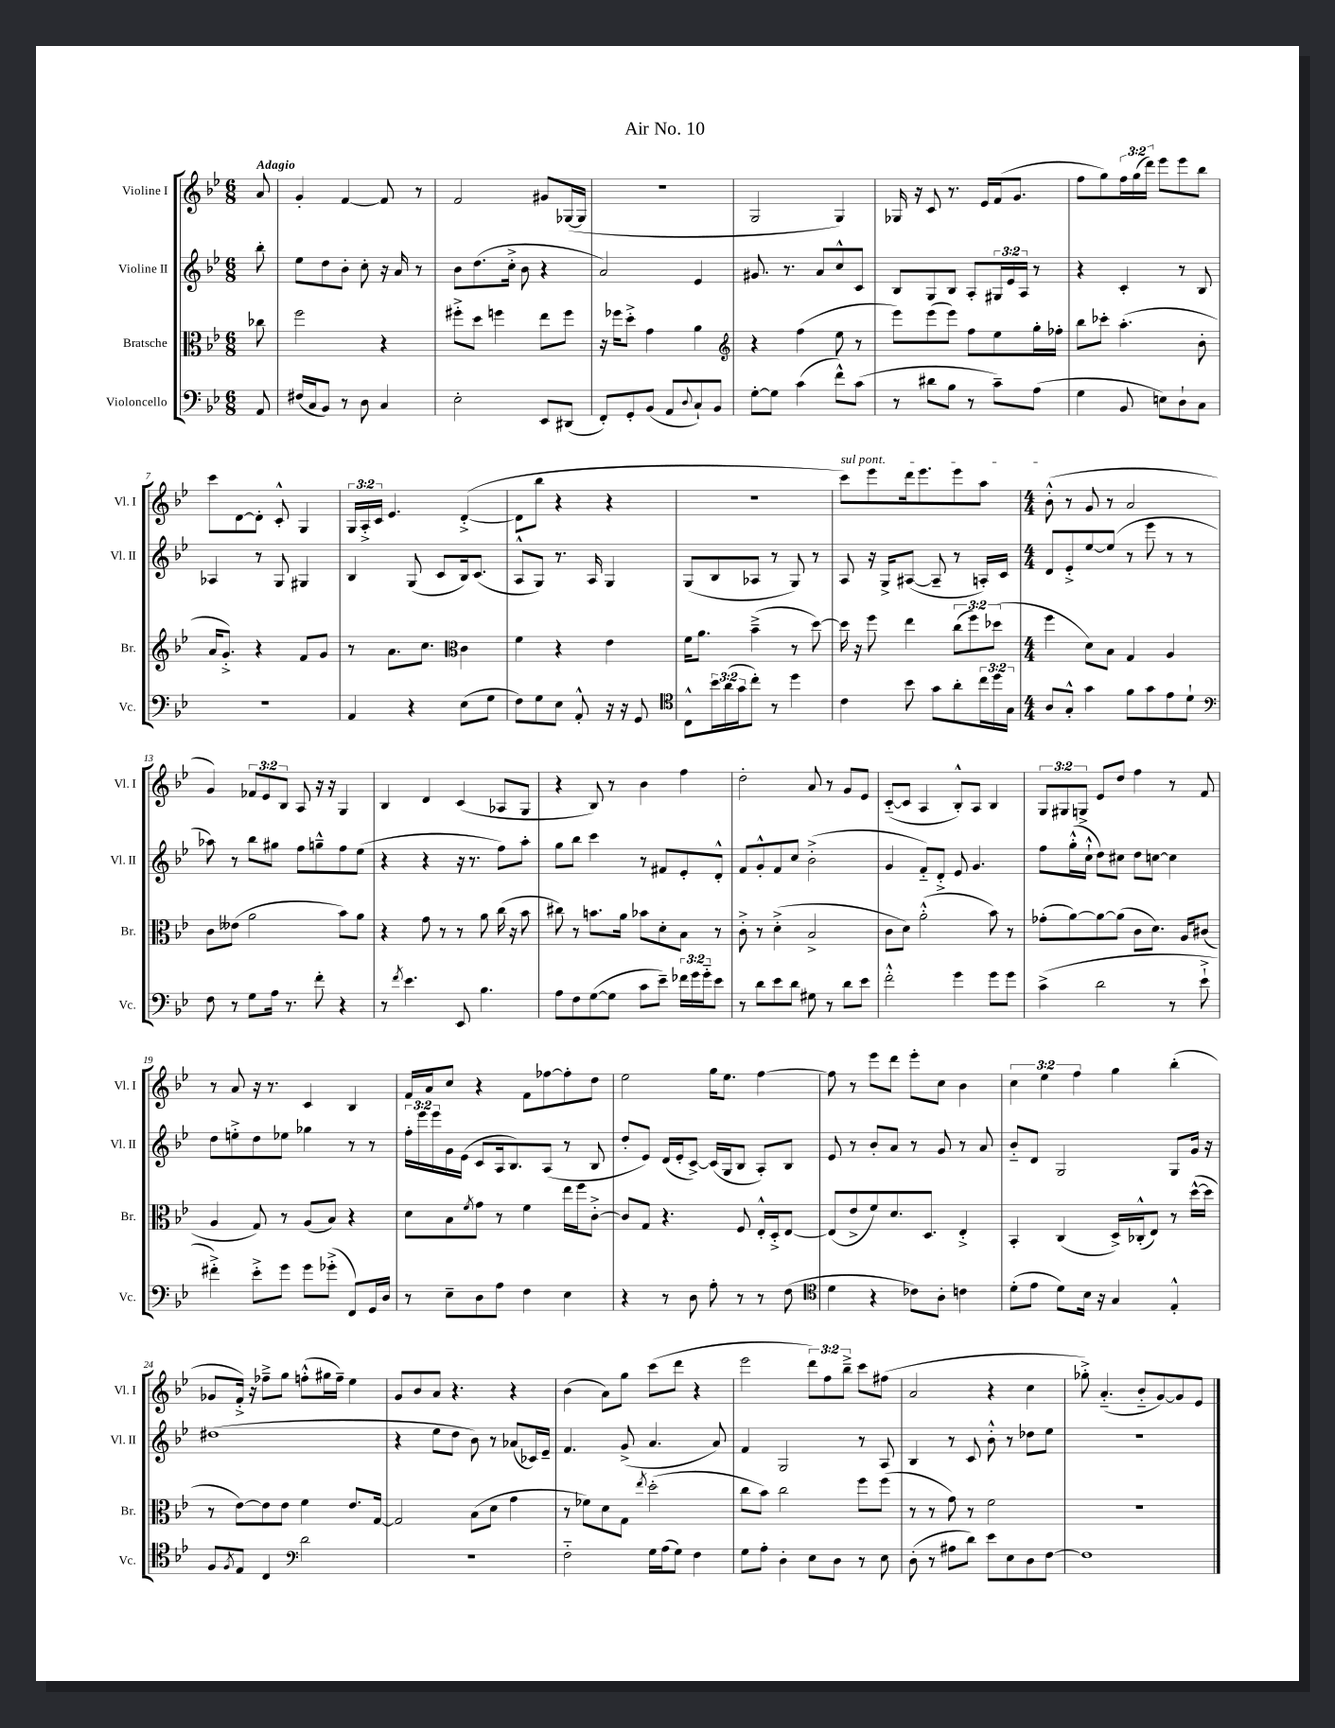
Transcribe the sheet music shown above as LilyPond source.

\header { title = "Air No. 10" }
<<
\new StaffGroup <<
\new Staff = "s0" \with { instrumentName = "Violine I" shortInstrumentName = "Vl. I" } {
    \clef treble \key bes \major \numericTimeSignature \time 6/8 \override Staff.TupletNumber.text = #tuplet-number::calc-fraction-text \partial 8 \tempo "Adagio"
    a'8 |
    g'4-. f'4~ f'8 r8 |
    f'2 gis'8 ges16~( ges16 |
    R2. |
    g2 g4) |
    ges16 r16 c'8 r8. ees'16 f'16( g'8. |
    f''8 g''8) \tuplet 3/2 { f''16 g''16( d'''16) } ees'''8 ees'''8 bes''8 |
    c'''8 d'8~ d'8-. c'8-.-^ g4 |
    \tuplet 3/2 { g16 a16-.-> c'16 } ees'4. d'4~-.->( |
    d'8 bes''8 r4 r4 |
    R2. |
    \once \override TextSpanner.bound-details.left.text = \markup { \italic "sul pont." } c'''8\startTextSpan) ees'''8 d'''16 ees'''8. ees'''8 a''8 |
    \numericTimeSignature \time 4/4 bes'8-.-^\stopTextSpan( r8 g'8 r8 a'2 |
    g'4) \tuplet 3/2 { fes'8 ees'8 bes8 } a8 r16 r16 g4 |
    bes4 d'4 c'4( aes8 g8 |
    r4 bes8) r8 bes'4 f''4 |
    d''2-. a'8 r8 g'8 ees'8 |
    c'8~-_( c'8 a4 bes8-.-^) a8 bes4 |
    \tuplet 3/2 { g8 gis8 g8-> } ees'8 d''8 f''4 r8 f'8 |
    r8 a'8 r16 r8. c'4 bes4 |
    f'16 a'16 c''8 r4 f'8 fes''8~ fes''8-. d''8 |
    ees''2 g''16 ees''8. f''4~ |
    f''8 r8 ees'''8 d'''8 ees'''8-. c''8 bes'4 |
    \tuplet 3/2 { c''4 ees''4 f''4 } g''4 bes''4-.( |
    ges'8 f'16-.->) r16 fes''8---> g''8 f''8-.-^( gis''16 f''16--) ees''4 |
    g'8 bes'8 a'8 r4. r4 |
    bes'4( a'8) g''8 c'''8( d'''8 r4 |
    ees'''2 \tuplet 3/2 { d'''8) f''8 bes''8---> } c'''8 fis''8( |
    a'2 r4 c''4 |
    ges''8-.->) a'4.-_( bes'8-_ g'8~) g'8 ees'8 \bar "|." |
}
\new Staff = "s1" \with { instrumentName = "Violine II" shortInstrumentName = "Vl. II" } {
    \clef treble \key bes \major \numericTimeSignature \time 6/8 \override Staff.TupletNumber.text = #tuplet-number::calc-fraction-text \partial 8
    bes''8-. |
    ees''8 d''8 bes'8-. c''8-. r16 a'16 r8 |
    bes'8 d''8.( c''16-.-> bes'8 r4 |
    a'2) ees'4 |
    gis'8. r8. a'8 c''8-^ c'8 |
    bes8 g8 bes8 a8-. \tuplet 3/2 { gis16 ees'16 a16 } r8 |
    r4 c'4-. r8 bes8 |
    aes4 r8 g8 gis4 |
    bes4 g8( c'8 bes16) c'8.( |
    a8-^ g8) r8. a16 g4 |
    g8( bes8 aes8 r8 g8) r8 |
    a8 r16 g16-> ais8~( ais8-- r8 a16-.) c'16 |
    \numericTimeSignature \time 4/4 d'8 ees'8-.-> ees''8~ ees''8( r8 ees'''8 r8 r8 |
    aes''8) r8 bes''8 gis''8 f''8 g''8---^ f''8 ees''8( |
    r4 r4 r16 r8. f''8) a''8-. |
    g''8 bes''8 c'''4 r8 fis'8 ees'8-. d'8-.-^ |
    f'8 g'8-.-^ f'8 c''8 bes'2-.->( |
    g'4 f'8-_) d'8-.-> ees'8 g'4. |
    f''8 g''16-.-^( c''16-!-^ d''8) cis''8 d''8 c''8~ c''4 |
    d''8 e''8-.-> d''8 ees''8 ges''4 r8 r8 |
    \tuplet 3/2 { f''16-. ees'''16 ees'''16 } g'16 ees'16( c'8 a16 bes8.) a8( r8 bes8 |
    d''8-. ees'8) d'16( ees'16-. c'8~->) c'16( g16 bes8 a8-.) bes8 |
    ees'8 r8 bes'8-. a'8 r8 g'8 r8 a'8 |
    bes'8-_ d'8 g2 g8 g'16 r16 |
    dis''1( |
    r4 ees''8 d''8 bes'8) r8 aes'8( ces'16) ees'16-- |
    f'4. g'8->( a'4. a'8) |
    f'4 g2 r8 a8 |
    bes4 r8 c'8 bes'8-.-^ r8 des''8 ees''8 |
    R1 \bar "|." |
}
\new Staff = "s2" \with { instrumentName = "Bratsche" shortInstrumentName = "Br." } {
    \clef alto \key bes \major \numericTimeSignature \time 6/8 \override Staff.TupletNumber.text = #tuplet-number::calc-fraction-text \partial 8
    ces''8 |
    f''2 r4 |
    fis''8-.-> d''8 f''4 ees''8 f''8 |
    r16 fes''16 d''8-.-> g'4 a'4 |
    \clef treble r4 f''4( ees''8 r8 |
    ees'''8) ees'''8( ees'''8) f''8 ees''8 g''16-. fes''16-. |
    bes''8 ces'''8-. a''4.-.( bes'8-. |
    a'16 g'8.-.->) r4 f'8 g'8 |
    r8 a'8. c''8. \clef alto c'4 |
    f'4 r4 ees'4 |
    f'16 a'8. bes'4--->( r8 d''8~) |
    d''16 r16 f''8 ees''4 \tuplet 3/2 { c''8( f''8) des''8( } |
    \numericTimeSignature \time 4/4 f''4 d'8) bes8 g4 a4 |
    c'8 eeses'8( a'2 bes'8) a'8 |
    r4 g'8 r8 r8 a'8 c''16( r16 bes'8 |
    cis''8) r8 b'8. a'16 bes'8 d'8-. bes8 r8 |
    c'8-.-> r8 d'4-.->( bes2-> |
    c'8 d'8) a'2-.-^( bes'8) r8 |
    ges'8-.( a'8~) a'8~ a'8( c'8 d'8.) a16 cis'8( |
    a4 g8) r8 a8( bes8) r4 |
    d'8 bes8 \acciaccatura { f'8 } g'8 r8 f'4 ees''16 f''16 c'8~-.-> |
    c'8 g8 r4. f8 ees16-.-^ d16-.-> ees8~ |
    ees8( ees'8-> f'8) d'8. d8. ees4-.-> |
    bes,4-. c4( d16->) ces16-.-^( ees8) r8 d''16~-^( d''16 |
    r8 ees'8~) ees'8 ees'8 f'4 ees'8. g16~ |
    g2 bes8( d'8 g'4 |
    r8 fes'8) d'8 g8 \acciaccatura { ees''8 } d''2-.( |
    c''8 bes'8) c''2 f''8 f''8( |
    r8 r8 g'8) r8 f'2 |
    R1 \bar "|." |
}
\new Staff = "s3" \with { instrumentName = "Violoncello" shortInstrumentName = "Vc." } {
    \clef bass \key bes \major \numericTimeSignature \time 6/8 \override Staff.TupletNumber.text = #tuplet-number::calc-fraction-text \partial 8
    a,8 |
    fis16( c16 bes,8) r8 d8 c4 |
    ees2-. ees,8 dis,8( |
    f,8-.) g,8-. bes,8( a,8 \appoggiatura { d8 } c8-!) bes,8 |
    g8~-. g8 c'4( f'8-^) c'8( |
    r8 dis'8 bes8 r8 c'8--) a8( |
    g4 bes,8 e8) d8-! c8 |
    R2. |
    a,4 r4 ees8( g8 |
    f8) g8 ees8 a,8-.-^ r16 r16 g,8 |
    \clef tenor c8-^ \tuplet 3/2 { bes'16 a'16( g'16 } c''8-.) r8 d''4 |
    c'4 bes'8 g'8 a'8-. \tuplet 3/2 { c''16 d''16 g16 } |
    \numericTimeSignature \time 4/4 a8 g8-.-^ g'4 f'8 g'8 ees'8 d'8-! |
    \clef bass f8 r8 g8 a16 r8. f'8-. r4 |
    r8 \acciaccatura { f'8 } ees'4. ees,8 bes4. |
    a8 f8 g8~( g8 c'8 ees'8--) \tuplet 3/2 { fes'16 g'16 g'16-_ } ees'8 |
    r8 d'8 ees'8 d'8 gis8 r8 d'8 ees'8 |
    f'2-.-^ g'4 g'8 g'8 |
    c'4->( d'2 r8 ees'8-!-> |
    fis'4-.->) ees'8-.-> g'8 g'8 ges'8-.->( f,8) g,16 d16 |
    r8 ees8-- d8 a8 f4 ees4 |
    r4 r8 d8 a8-. r8 r8 f8( |
    \clef tenor d'4 r4 ces'8) a8-. c'4 |
    d'8-.( ees'8 d'8) bes16 r16 g4 ees4-.-^ |
    f8 \acciaccatura { f8 } ees8 c4 \clef bass d'2 |
    r1 |
    f2-_ g16 a16( g8) f4 |
    g8 a8-. d4-. ees8 d8 r8 ees8 |
    d8-.( r8 ais8 d'8) ees'8 ees8 d8 f8~ |
    f1 \bar "|." |
}
>>
>>
